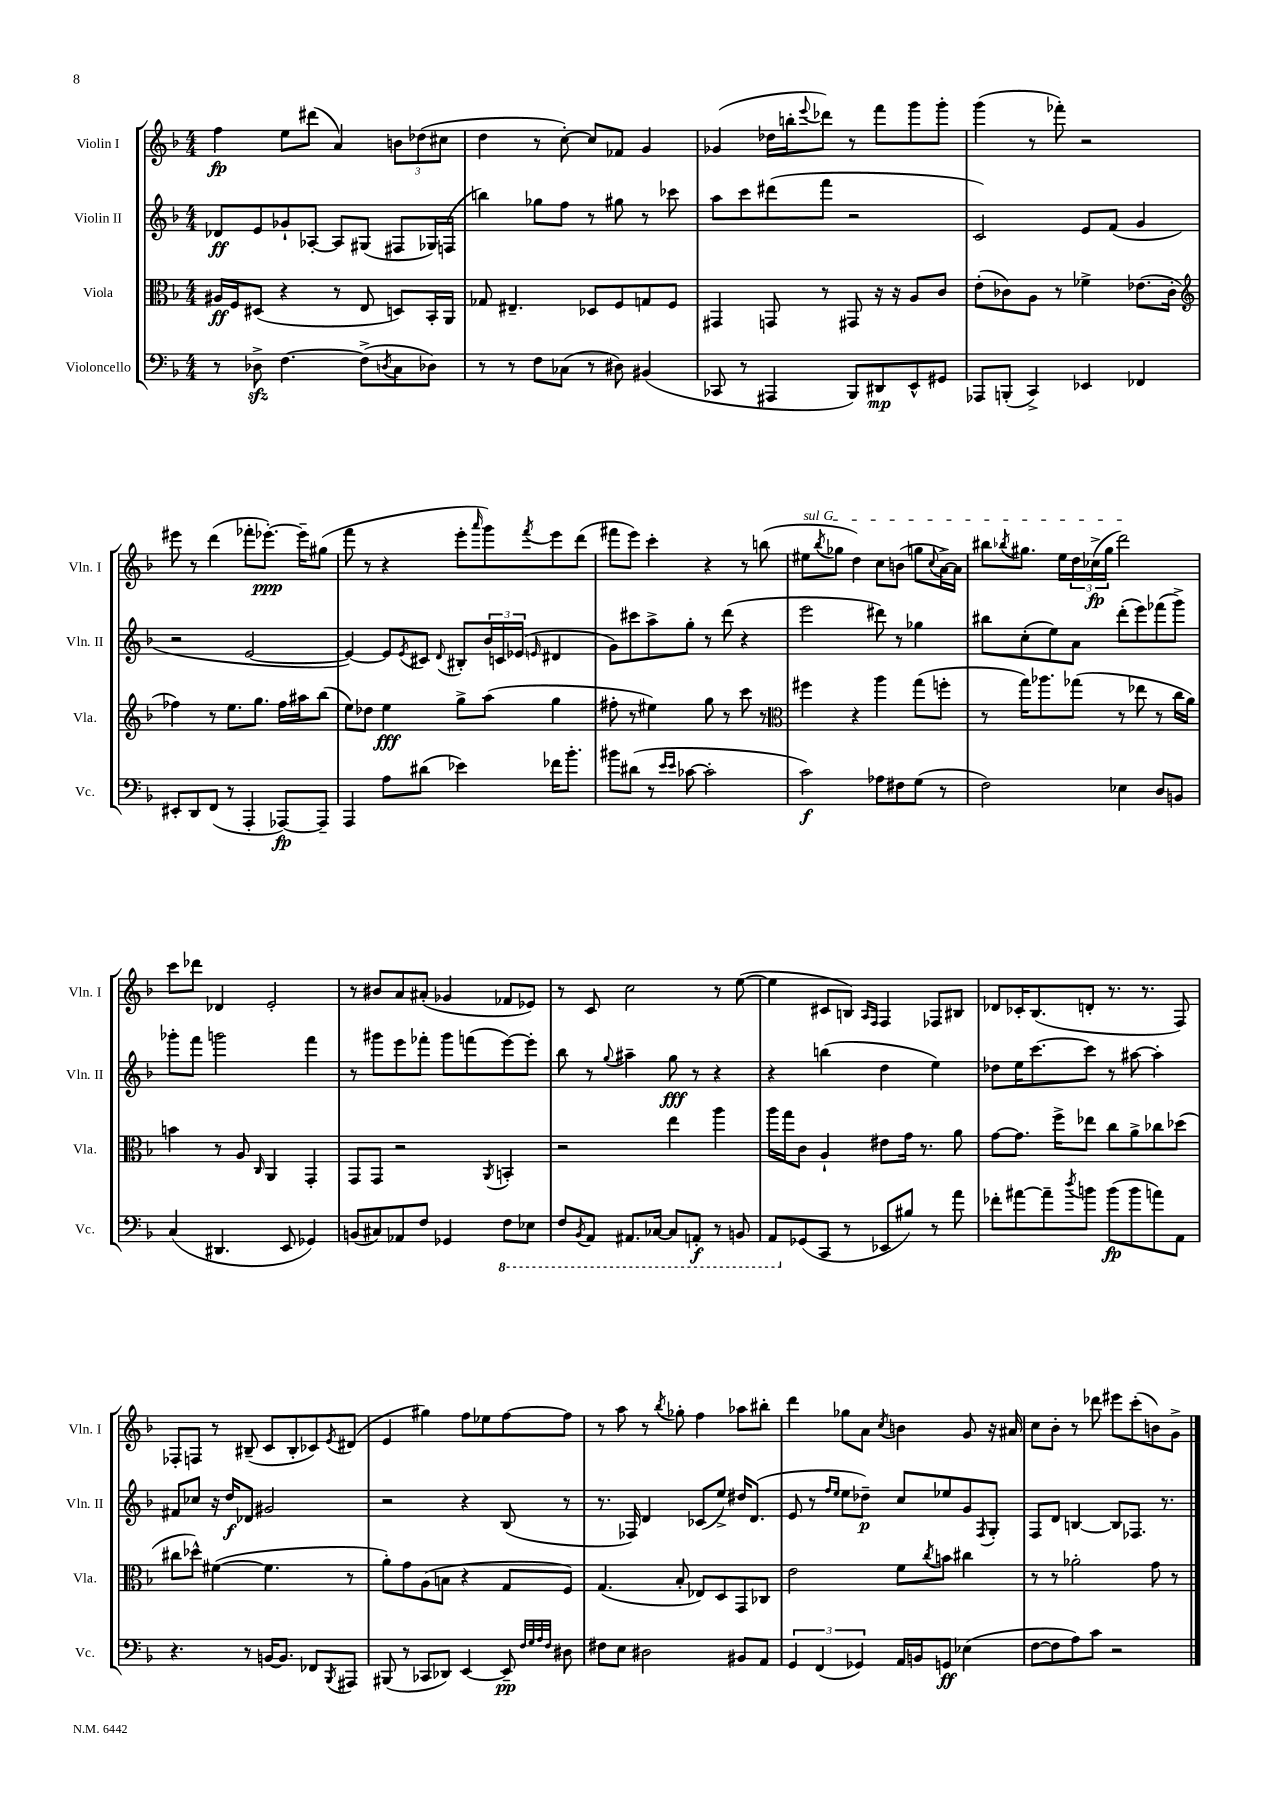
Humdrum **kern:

**kern	**kern	**kern	**kern
*staff4	*staff3	*staff2	*staff1
*clefF4	*clefC3	*clefG2	*clefG2
*k[b-]	*k[b-]	*k[b-]	*k[b-]
*M4/4	*M4/4	*M4/4	*M4/4
8r	16A#/LL	8d-/L	4ff\
.	16F/J	.	.
8D-^\	(8D#/J	8e/	.
[4.F\	4r	8g-`/	8ee\L
.	.	[8A-'/J	(8ddd#\J
.	8r	8A-/]L	4a/)
(8F^\]L	8E/	(8G#/J	.
8qD/	.	.	.
8C\	8D/L)	8F#/L	12b\L
.	.	.	(12dd-\
8D-\J)	16BB-'/L	16G-/L)	.
.	.	.	12cc#\J
.	16AA/JJ	(16F/JJ	.
=	=	=	=
8r	8G-/	4bb\)	4dd\
8r	4.E#~/	.	.
8F\L	.	8gg-\L	8r
(8C-\J	.	8ff\J	[8cc'\)
8r	8D-/L	8r	8cc/]L
8D#\)	8F/	8gg#\	8f-/J
(4BB#/	8G/	8r	4g/
.	8F/J	8ccc-\	.
=	=	=	=
8CC-/	4GG#/	8aa\L	(4g-/
8r	.	8ccc\	.
4AAA#/	8GG/	(8ddd#\	16dd-\LL
.	.	.	16bb'\J
.	.	.	8qqeee/
.	8r	8fff\J	8ddd-\J)
8BBB-/L)	8GG#/	2r	8r
8DD#/	16r	.	8fff\L
.	16r	.	.
8EE^^/	8A/L	.	8ggg\
8GG#/J	8c/J	.	8ggg'\J
=	=	=	=
8AAA-/L	(8e'\L	2c/)	(4ggg\
(8BBB'/J	8c-\)	.	.
4CC^/)	8A\J	.	8r
.	8r	.	8fff-'\)
4EE-/	4f-^\	8e/L	2r
.	.	(8f/J	.
4FF-/	(8.e-\L	4g/	.
.	16c-'\Jk	.	.
=	=	=	=
*	*clefG2	*	*
8EE#'/L	4ff-\)	2r	8eee#\
8DD/	.	.	8r
(8FF/J	8r	.	(4ddd\
8r	8.ee\L	.	.
4AAA'/	.	[2e/	8fff-'\L
.	8.gg\J	.	.
.	.	.	[8.eee-'\J)
[8AAA-/L)	16ff-\LL	.	.
.	16aa#\J	.	16eee-~\]LK
8AAA-~/]J	(8bb-\J	.	(8gg#\J
=	=	=	=
4AAA/	8ee\L)	4e/_)	8fff\
.	8dd-\J	.	8r
8A\L	4ee\	8e/]L	4r
.	.	8qe/	.
(8d#\J	.	8c#/J	.
.	.	8qqd/	.
4e-\)	8gg^\L	8B#'/L	8eee'\L
.	.	.	16qqaaa/
.	(8aa\J	24b-/L	8ggg\)
.	.	24c/	.
.	.	(24e-/JJ	.
.	.	16qqe/	8qfff/
16f-\LK	4gg\	4d#/	8eee\
8.b-'\J	.	.	.
.	.	.	(8ddd\J
=	=	=	=
8b#\L	8ff#'\	8g\L)	8fff#\L
(8d#\J	8r	8ccc#\	8eee\J)
8r	4ee#\)	8aa^\	4ccc'\
16qqe/LL	.	.	.
16qqe/JJ	.	.	.
[8c-\	.	8gg'\J	.
2c-'\]	8gg\	8r	4r
.	8r	(8ddd\	.
.	8ccc\	4r	8r
.	8r	.	(8bb\
=	=	=	=
*	*clefC3	*	*
2c\)	4ff#\	2eee\	8ee#\L
.	.	.	8qbb-/
.	.	.	8gg-\J
.	4r	.	4dd\)
8A-\L	4aa\	8ddd#\)	8cc\L
8F#\	.	8r	(8b\J
(8G\J	(8gg\L	4gg-\	8gg\L
.	.	.	8qqcc/
8r	8ff'\J	.	[16a^\L)
.	.	.	16a\]JJ
=	=	=	=
2F\)	8r	8bb#\L	8bb#\L
.	.	.	8qbb-/
.	16gg\LK)	(8cc'\	8.gg#\J
.	8.aa-\	.	.
.	.	8ee\)	.
.	.	.	16ee\LL
.	(8gg-\J	8a\J	24dd\
.	.	.	(24cc-^\
.	.	.	24gg#\JJ
4E-\	8r	(8ddd'\L	2ddd\)
.	8ee-\	8eee\)	.
8D/L	8r	(8fff-\	.
8BB/J	16cc\LL	8ggg^\J)	.
.	16a\JJ)	.	.
=	=	=	=
(4C/	4b\	8ggg-'\L	8ccc\L
.	.	8fff\J	8ddd-\J
4.DD#/	8r	2ggg\	4d-/
.	8A/	.	.
.	16qqC/	.	.
.	4AA/	.	2e'/
8EE/	.	.	.
4GG-/)	4GG'/	4fff\	.
=	=	=	=
(8BB/L	8GG/L	8r	8r
8C#/)	8GG/J	8ggg#\L	8b#/L
8AA-/	2r	8eee\	8a/
8F/J	.	8fff-'\J	(8a#'/J
4GG-/	.	8ggg#\L	4g-/
.	.	(8fff\	.
.	8qAA/	.	.
8FF\L	4BB'/	[8eee\)	8f-/L
8EE-\J	.	8eee'\]J	8e-/J)
=	=	=	=
8FF/L	2r	8bb-\	8r
8qBBB-/	.	.	.
8AAA/J	.	8r	8c/
.	.	8qqgg/	.
8.AAA#/L	.	4aa#~\	2cc\
[16CC-/Jk	.	.	.
8CC-/]L	4ee\	8gg\	.
8AAA'/J	.	8r	.
8r	4aa\	4r	8r
8BBB/	.	.	([8ee\
=	=	=	=
8AAA/L	16aa\LL	4r	4ee\]
.	16gg\J	.	.
(8GG-/	8c\J	.	.
8CC/J	4A`/	(4bb\	8c#/L
8r	.	.	8B/J)
.	.	.	16qqA/LL
.	.	.	16qqF/JJ
8EE-/L	8e#\L	4dd\	4F/
8B#/J)	16g\Jk	.	.
.	8.r	.	.
8r	.	4ee\)	8F-/L
8a\	8a\	.	8B#/J
=	=	=	=
8f-'\L	[8g\L	8dd-\L	8d-/L
[8a#\	8.g\]J	16ee\K	16c-'/K
.	.	[8.ccc\	(8.B-/
8a#~\]	.	.	.
.	16ff^\LK	.	.
8qdd/	.	.	.
8b\J	8ee-\J	8ccc\]J	8d'/J
(8b\L	8cc\L	8r	8.r
8b\	8a^\	[8aa#\	.
.	.	.	8.r
8a\)	8cc-\	4aa#'\]	.
8AA\J	(8dd-\J	.	8F/)
=	=	=	=
4.r	8cc#\L	8f#/L	8F-'/L
.	8dd-^^\J)	8cc-/J	8F/J
.	([4f#\	16r	8r
.	.	16dd/LK	.
8r	.	8d-/J	(8B#~/
[16BB/LK	4.f#\]	2g#/	8c/L
8.BB/]J	.	.	.
.	.	.	8B#'/
8FF-/L	.	.	8c-/)
8qBBB-/	.	.	8qe/
8AAA#/J	8r	.	(8d#/J
=	=	=	=
(8BBB#/	8a'\L)	2r	4e/
8r	8g\	.	.
8CC-/L	(8A\	.	4gg#\)
8DD-/J)	8B\J	.	.
[4EE/	4r	4r	8ff\L
.	.	.	8ee-\
8EE~/]	8G/L	(8B-/	[8ff\
32qqF/LLL	.	.	.
32qqG/	.	.	.
32qqA/	.	.	.
32qqF/JJJ	.	.	.
8D#\	8F/J)	8r	8ff\]J
=	=	=	=
8F#\L	(4.G/	8.r	8r
8E\J	.	.	8aa\
.	.	16F-/)	.
2D#\	.	4d/	8r
.	.	.	8qbb-/
.	8B-'/	.	8gg-'\
.	8E-/L)	(8c-/L	4ff\
.	8D/	8ee^/J)	.
8BB#/L	8GG/	16dd#/LK	8aa-\L
.	.	(8.d/J	.
8AA/J	8C-/J	.	8bb#'\J
=	=	=	=
6GG/	2e\	8e/	4ddd\
.	.	8r	.
(6FF/	.	.	.
.	.	16qqff/LL	.
.	.	16qqee/JJ	.
.	.	8ee\L	8gg-\L
6GG-/)	.	.	.
.	.	8dd-~\J)	8a\J
.	.	.	8qcc/
16AA/LL	8f\L	8cc/L	4b\
16BB/J	.	.	.
.	8qcc/	.	.
8GG/J	8b\J	8ee-/	.
(4E-\	4cc#\	8g/	8g/
.	.	8qF/	.
.	.	8G'/J	16r
.	.	.	16a#/
=	=	=	=
[8F\L	8r	8F/L	8cc\L
8F\]	8r	8d/J	8b-'\J
8A\)	2a-'\	[4B/	8r
8c\J	.	.	8ddd-\
2r	.	8B/]L	8eee#\L
.	.	8.F-/J	(8ccc'\
.	8g\	.	8b\)
.	.	8.r	.
.	8r	.	8g^\J
==	==	==	==
*-	*-	*-	*-
